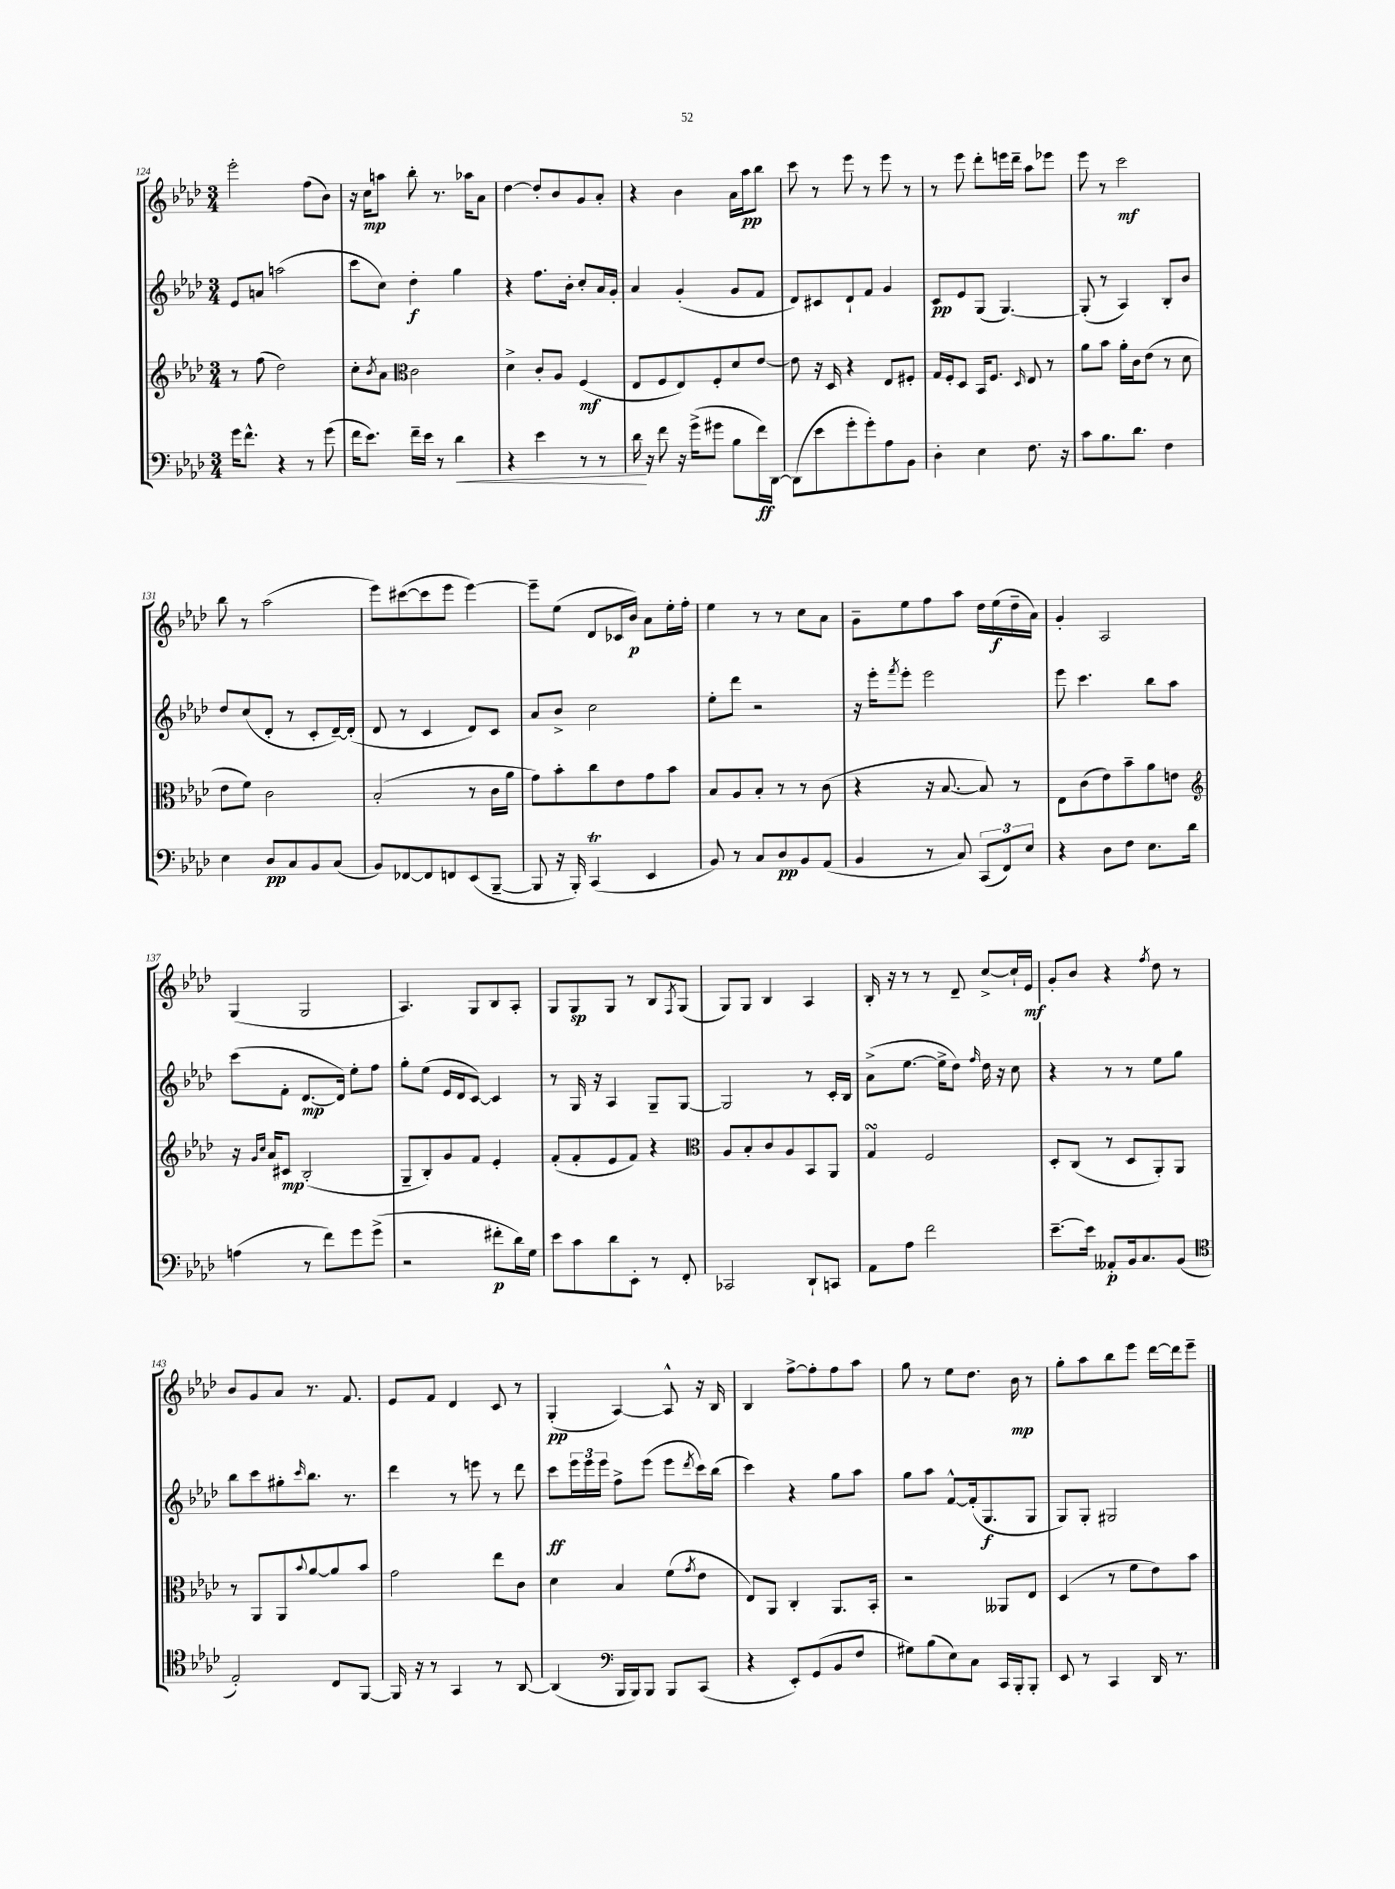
<<
\new StaffGroup <<
\new Staff = "s0" {
    \clef treble \key aes \major \numericTimeSignature \time 3/4
    ees'''2-. f''8( bes'8) |
    r16 c''16\mp a''8 bes''8-. r8. aes''16 aes'8 |
    des''4~ des''8-. bes'8 g'8 aes'8-. |
    r4 bes'4 aes'16 aes''16\pp bes''8 |
    c'''8 r8 ees'''8 r8 ees'''8 r8 |
    r8 ees'''8 des'''8-. e'''16 des'''16-- aes''8 ees'''8 |
    ees'''8 r8 c'''2\mf |
    bes''8 r8 aes''2( |
    ees'''8) cis'''8~( cis'''8 ees'''8 ees'''4~) |
    ees'''8-- ees''8( des'8 ces'16 bes'16\p) aes'8 ees''16-. f''16-. |
    ees''4 r8 r8 c''8 aes'8 |
    g'8-- ees''8 f''8 aes''8 des''16 ees''16\f( des''16-- aes'16) |
    g'4-. aes2 |
    g4( g2 |
    aes4.) g8 bes8 aes8-. |
    g8 g8\sp g8 r8 bes8 \acciaccatura { f8 } g8( |
    g8) g8 bes4 aes4 |
    bes16-. r16 r8 r8 des'8-- c''8~-> c''16-! ees'16\mf |
    g'8-. bes'8 r4 \acciaccatura { f''8 } des''8 r8 |
    bes'8 g'8 aes'8 r8. f'8. |
    ees'8 f'8 des'4 c'8 r8 |
    g4-.\pp( aes4~) aes8-^ r16 bes16 |
    bes4 f''8~-> f''8-. f''8 aes''8 |
    g''8 r8 ees''8 des''8. bes'16\mp r8 |
    g''8-. aes''8 bes''8 ees'''8 des'''16~ des'''16 ees'''8-- \bar "|." |
}
\new Staff = "s1" {
    \clef treble \key aes \major \numericTimeSignature \time 3/4
    ees'8 a'8 a''2( |
    c'''8 c''8) des''4-.\f g''4 |
    r4 f''8. bes'16-. c''8-. aes'16 g'16-. |
    aes'4 g'4-.( g'8 f'8 |
    des'8) cis'8 des'8-! f'8 g'4 |
    c'8\pp ees'8 g8( g4.~) |
    g8-.( r8 aes4) bes8-. bes'8 |
    des''8 c''8( des'8-. r8 c'8-. des'16~--) des'16-.( |
    des'8 r8 c'4 des'8) c'8 |
    aes'8 bes'8-> c''2 |
    ees''8-. des'''8 r2 |
    r16 ees'''16-. \acciaccatura { f'''8 } ees'''8-. ees'''2 |
    ees'''8 c'''4. bes''8 aes''8 |
    c'''8( f'8-. des'8.~\mp des'16) ees''8-. f''8 |
    g''8-. ees''8( ees'16 des'16 c'8~) c'4 |
    r8 g16 r16 aes4 g8-- g8~ |
    g2 r8 c'16-. bes16 |
    aes'8->( ees''8.~ ees''16-> des''8) \grace { f''16 } des''16 r16 c''8 |
    r4 r8 r8 ees''8 g''8 |
    bes''8 c'''8 gis''8-. \grace { c'''16 } bes''8. r8. |
    des'''4 r8 e'''8 r8 des'''8 |
    c'''8\ff \tuplet 3/2 { ees'''16 ees'''16 ees'''16 } f''8-> ees'''8( ees'''8 \acciaccatura { des'''8 } c'''16) bes''16( |
    c'''4) r4 g''8 aes''8 |
    g''8 aes''8 f'8~-^ f'16-.( g8.\f g8 |
    g8) g8-. gis2 \bar "|." |
}
\new Staff = "s2" {
    \clef treble \key aes \major \numericTimeSignature \time 3/4
    r8 f''8( des''2) |
    c''8-. \acciaccatura { bes'8 } aes'8 \clef alto c'2 |
    des'4-> c'8-. aes8 f4\mf( |
    ees8 f8 ees8) f8-. des'8 ees'8~ |
    ees'8 r16 des16 r4 ees8 fis8-. |
    g16 f16-. des8 bes,16 f8. \grace { des16 } ees8 r8 |
    aes'8 bes'8 aes'16-. c'16 ees'8( r8 des'8 |
    ees'8 f'8) c'2 |
    bes2-.( r8 c'16 aes'16 |
    g'8) bes'8-. c''8 ees'8 g'8 bes'8 |
    bes8 aes8 bes8-. r8 r8 c'8( |
    r4 r16 bes8.~ bes8) r8 |
    ees8 c'8( ees'8) bes'8-- aes'8 e'8 |
    \clef treble r16 \grace { g'16 c''16 } aes'16 cis'8\mp bes2-.( |
    g8-- bes8-.) g'8 f'8 ees'4-. |
    f'8-.( f'8-. ees'8 f'8) r4 |
    \clef alto aes8 bes8-. c'8 aes8 bes,8 aes,8 |
    g4\turn f2 |
    des8-. c8( r8 des8 aes,8-.) aes,8 |
    r8 aes,8 aes,8 \appoggiatura { bes'8 } aes'8~ aes'8 bes'8 |
    g'2 ees''8 c'8 |
    des'4 bes4 f'8( \acciaccatura { g'8 } ees'8 |
    ees8) aes,8 c4-. aes,8. bes,16-. |
    r2 aeses,8 ees8 |
    des4( r8 f'8 ees'8) bes'8 \bar "|." |
}
\new Staff = "s3" {
    \clef bass \key aes \major \numericTimeSignature \time 3/4
    g'16 f'8.-^ r4 r8 g'8( |
    f'16 ees'8.) f'16-- ees'16 r8 des'4\< |
    r4 ees'4 r8 r8 |
    des'16\! r16 f'8 r16 g'16->( gis'8 bes8 f'16\ff) des,16~ |
    des,8( ees'8 g'8-. g'8-.) aes8 bes,8 |
    des4-. ees4 f8. r16 |
    c'8 bes8. des'8. f4 |
    ees4 des8\pp c8 bes,8 c8( |
    bes,8) fes,8~ fes,8 f,8 ees,8( bes,,8~-- |
    bes,,8 r16 bes,,16-.) c,4\trill( ees,4 |
    bes,8) r8 c8 des8\pp bes,8 aes,8( |
    bes,4 r8 c8) \tuplet 3/2 { c,8( f,8) ees8 } |
    r4 des8 f8 ees8. des'16 |
    a4( r8 f'8) g'8 g'8->( |
    r2 fis'8-.\p des'16) g16 |
    ees'8 c'8 des'8 ees,8-. r8 f,8-. |
    ces,2 des,8-! c,8 |
    aes,8 aes8 f'2 |
    ees'8.~-- ees'16 aeses,8-.\p bes,16 c8. bes,8( |
    \clef tenor ees2-.) c8 f,8~ |
    f,16 r16 r8 g,4 r8 aes,8~ |
    aes,4( \clef bass bes,,16 bes,,16) bes,,8 bes,,8 c,8( |
    r4 ees,8-.) g,8( bes,8 f8 |
    gis8) bes8( ees8) c8 c,16 bes,,16-. bes,,8-. |
    ees,8 r8 c,4 des,16 r8. \bar "|." |
}
>>
>>
\layout { \context { \Score currentBarNumber = #124 } }
